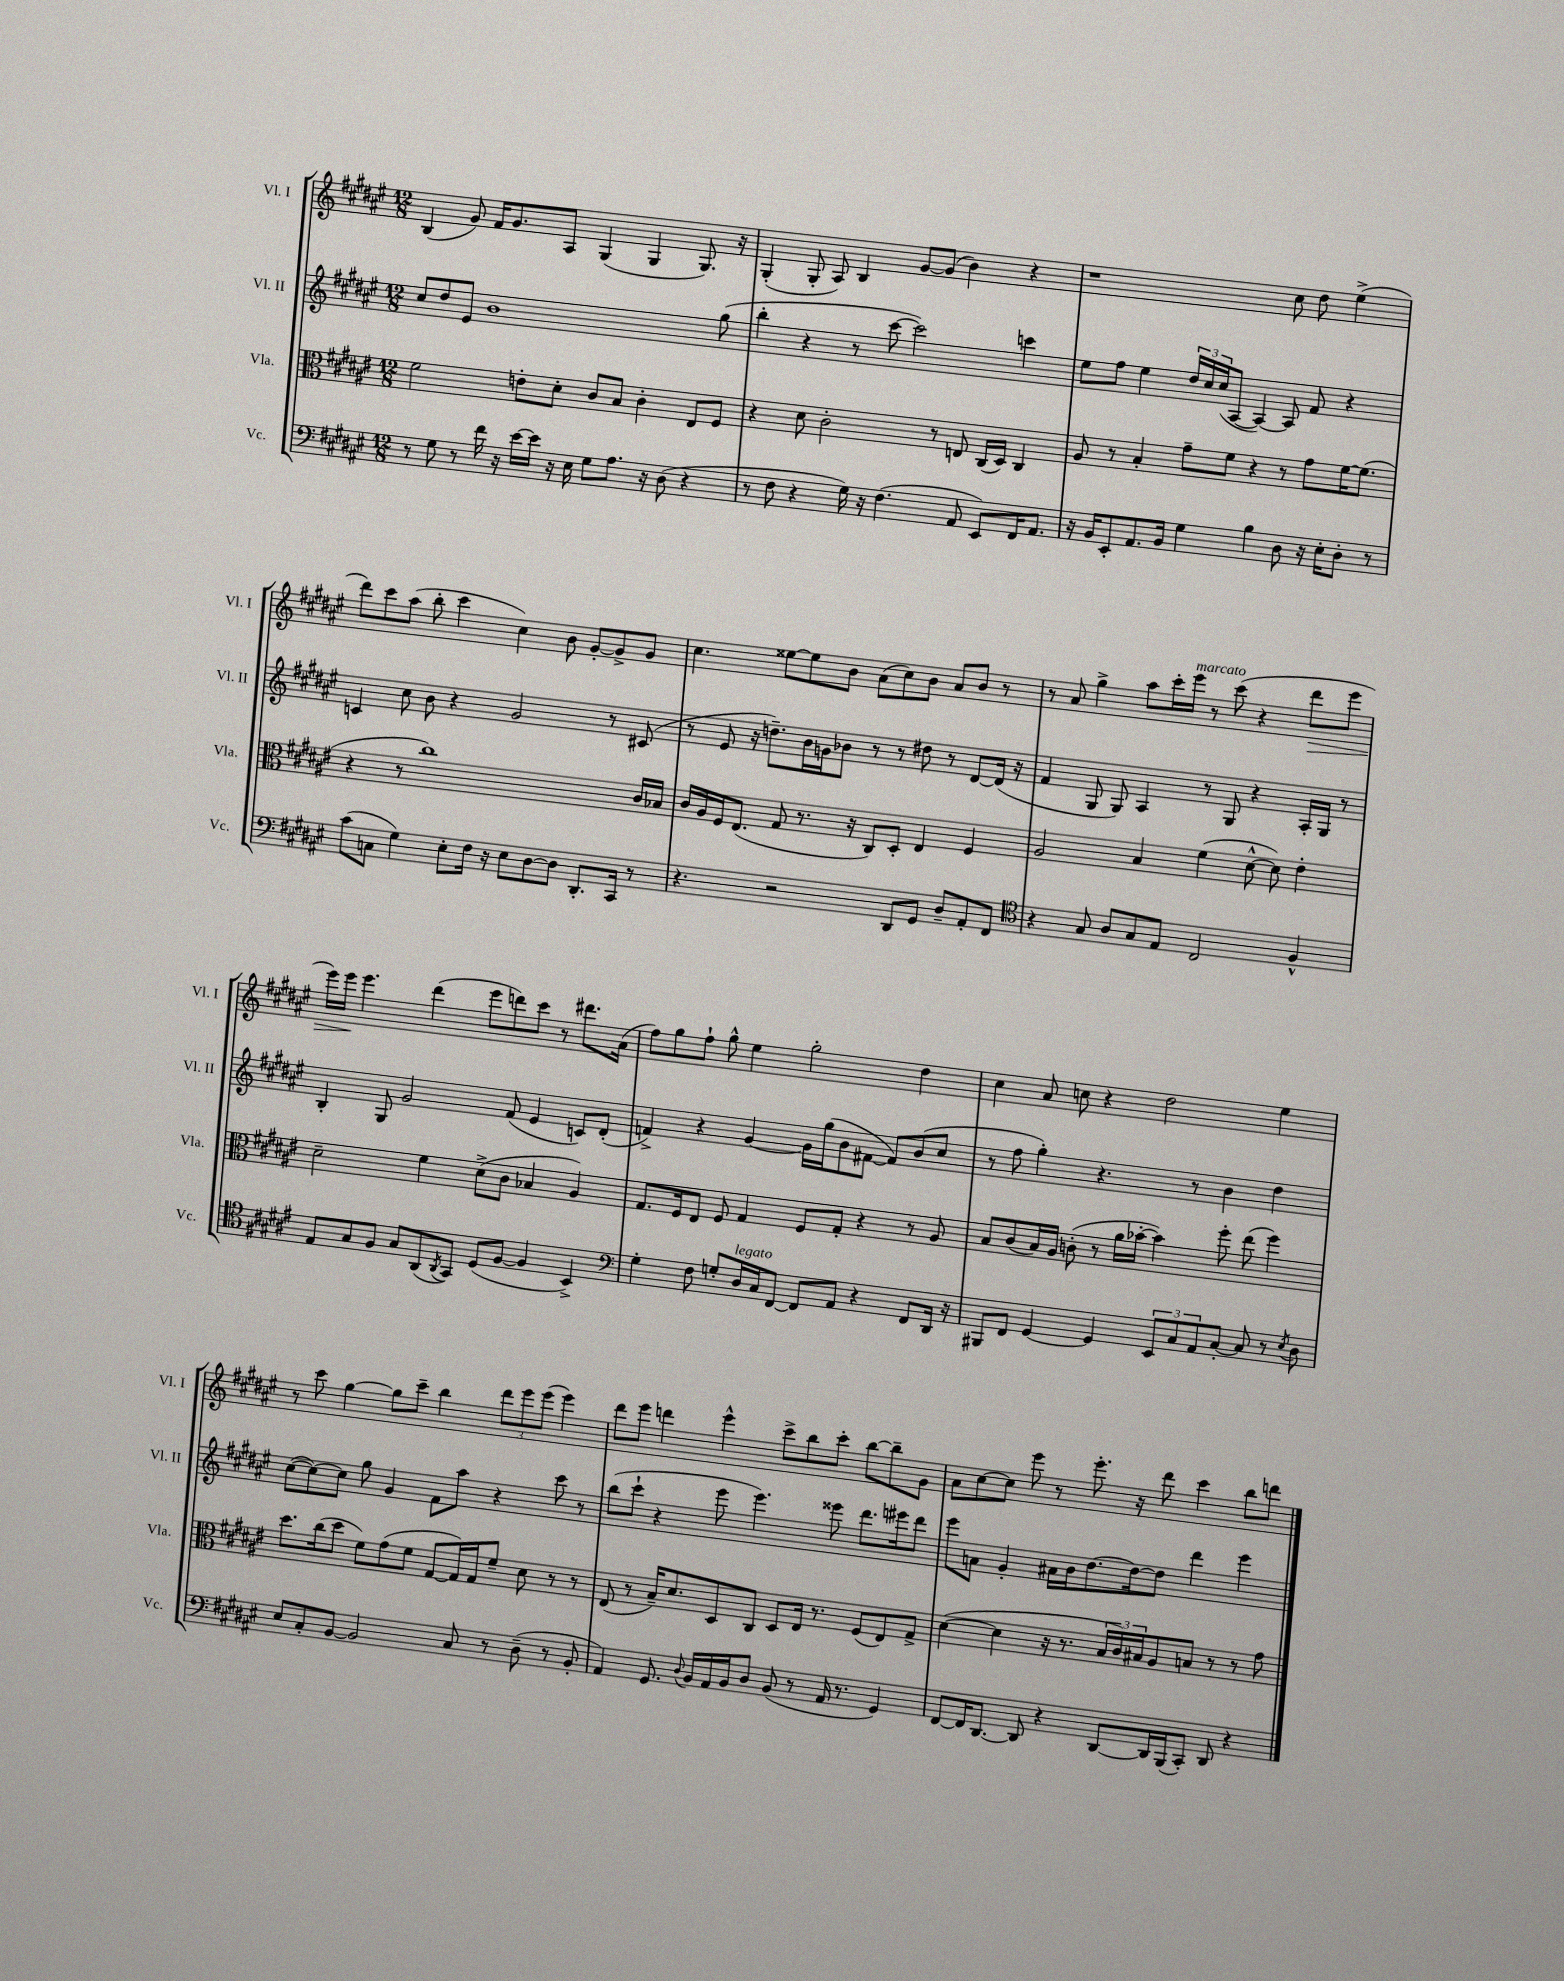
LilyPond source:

<<
\new StaffGroup <<
\new Staff = "s0" \with { instrumentName = "Vl. I" shortInstrumentName = "Vl. I" } {
    \clef treble \key fis \major \numericTimeSignature \time 12/8
    b4( gis'8) fis'16 gis'8. ais8 gis4( gis4 gis8.) r16 |
    gis4-.( gis8-. ais8) b4 gis'8~ gis'8( b'4) r4 |
    r1 cis''8 dis''8 eis''4->( |
    dis'''8) cis'''8 ais''8( b''8-. cis'''4 cis''4) b'8 gis'8~-. gis'8-> gis'8 |
    cis''4. eisis''8~ eisis''8 b'8 ais'8( cis''8) b'8 ais'8 b'8 r8 |
    r8 ais'8 gis''4-> ais''8 cis'''16-. eis'''16^\markup { \italic "marcato" } r8 cis'''8( r4 dis'''8\> eis'''8 |
    eis'''16) eis'''16\! eis'''4. dis'''4( eis'''8 d'''8) cis'''8 r8 dis'''8. ais'16( |
    fis''8) gis''8 fis''8-! gis''8-^ eis''4 gis''2-. dis''4 |
    cis''4 ais'8 c''8 r4 dis''2 eis''4 |
    r8 cis'''8 gis''4~ gis''8 cis'''8-- b''4 \tuplet 3/2 { dis'''8 eis'''8 eis'''8( } eis'''4) |
    dis'''8 eis'''8 d'''4 eis'''4-^ cis'''8-> b''8 cis'''8-. b''8~ b''8-- gis'8 |
    ais'8 cis''8~ cis''8 eis'''8 r8 eis'''8.-. r16 dis'''8 cis'''4 b''8 d'''8 \bar "|." |
}
\new Staff = "s1" \with { instrumentName = "Vl. II" shortInstrumentName = "Vl. II" } {
    \clef treble \key fis \major \numericTimeSignature \time 12/8
    cis''8 dis''8 eis'8 b'1 gis''8( |
    b''4-. r4 r8 cis'''8~ cis'''2) c'''4 |
    eis''8 fis''8 eis''4 \tuplet 3/2 { dis''16 cis''16 cis''16( } ais8~ ais4~) ais8 fis'8 r4 |
    c'4 cis''8 b'8 r4 gis'2 r8 cis'8( |
    r8 eis'8 r16 d''8.--) b'16 g'16 bes'8 r8 r8 dis''8 r8 dis'8~ dis'16( r16 |
    fis'4 gis8 gis8) ais4 r8 gis8 r4 ais16-. gis16 r8 |
    b4-. gis8 gis'2 fis'8( eis'4 c'8) dis'8-.( |
    f'4->) r4 gis'4~ gis'16 gis''16( b'8 fis'8~ fis'8) b'8( cis''8 |
    r8 fis''8 gis''4-.) r4. r8 b'4 dis''4 |
    cis''8~( cis''8~) cis''8 gis''8 gis'4 fis'8 ais''8 r4 cis'''8 r8 |
    b''8( cis'''8-! r4 eis'''8 eis'''4.) eisis'''8 dis'''8. eis'''16 dis'''8 |
    eis'''8 a'8 gis'4-. ais'16 b'16 dis''8.~ dis''16~ dis''8 dis'''4 eis'''4 \bar "|." |
}
\new Staff = "s2" \with { instrumentName = "Vla." shortInstrumentName = "Vla." } {
    \clef alto \key fis \major \numericTimeSignature \time 12/8
    fis'2 e'8-. dis'8-. cis'8 b8 cis'4-. eis8 fis8 |
    r4 dis'8 cis'2-. r8 e8 cis16( dis16) cis4 |
    ais8 r8 b4-. gis'8-- fis'8 r4 r8 gis'8 fis'16~ fis'8.( |
    r4 r8 cis''1) cis'16 bes16 |
    cis'16 ais16 fis16 eis8.( gis8 r8. r16 cis8) dis8-. eis4 fis4 |
    ais2 b4 fis'4( dis'8~-^ dis'8) eis'4-. |
    dis'2-- fis'4 dis'8->( cis'8 bes4 ais4) |
    gis8. fis16 eis8 fis8 gis4 fis8 gis8-. r4 r8 ais8 |
    b8 cis'8( b16) ais16 c'8-.( r8 ais'16 bes'16~-. bes'4) fis''8-. eis''8( fis''4) |
    dis''8. cis''16( dis''8 fis'8) gis'8( fis'8 gis8~ gis16) gis16 fis'8-- dis'8 r8 r8 |
    eis8( r8 b16--) dis'8. dis8 cis8 dis8 eis16 r8. fis8( eis8) gis8-> |
    dis'4~( dis'4 r16 r8. \tuplet 3/2 { b16 cis'16) bis16 } ais8 b8 r8 r8 gis'8 \bar "|." |
}
\new Staff = "s3" \with { instrumentName = "Vc." shortInstrumentName = "Vc." } {
    \clef bass \key fis \major \numericTimeSignature \time 12/8
    r8 gis8 r8 fis'16 r16 eis'16~ eis'16 r16 eis16 gis8 ais8. r16 dis8( r4 |
    r8 fis8 r4 gis16) r16 fis4.( ais,8 eis,8) fis,16 ais,8. |
    r16 b,16 eis,8-. ais,8. b,16 gis4 b4 dis8 r16 eis16-. dis8-. r8 |
    cis'8( c8 gis4) eis8-. fis16 r16 eis8 dis8~ dis8 dis,8.-. cis,16 r8 |
    r4. r2 dis,8 gis,8 dis8-- ais,8-. fis,8 |
    \clef tenor r4 gis8 ais8 gis8 eis8 cis2 fis4-^ |
    eis8 gis8 fis8 gis8 ais,8( \acciaccatura { ais,8 } gis,8) dis8( fis8~ fis4 b,4->) |
    \clef bass gis4-. fis8 g8-. dis16^\markup { \italic "legato" } cis16 fis,8~ fis,8 ais,8 r4 fis,8 dis,16 r16 |
    bis,,8 fis,8 gis,4~ gis,4 \tuplet 3/2 { eis,8 cis8 ais,8 } cis8~-. cis8 r8 \acciaccatura { eis8 } dis8 |
    eis8 cis8-. b,8~ b,2 cis8 r8 dis8--( r8 b,8-. |
    ais,4) gis,8. \appoggiatura { dis8 } b,16 ais,16 b,16 dis8 b,8( r8 ais,16 r8. gis,4) |
    fis,8~ fis,16 dis,8.~ dis,8 r4 dis,8~ dis,16 b,,16( cis,8-.) dis,8 r4 \bar "|." |
}
>>
>>
\layout { \context { \Score \remove "Bar_number_engraver" } }
